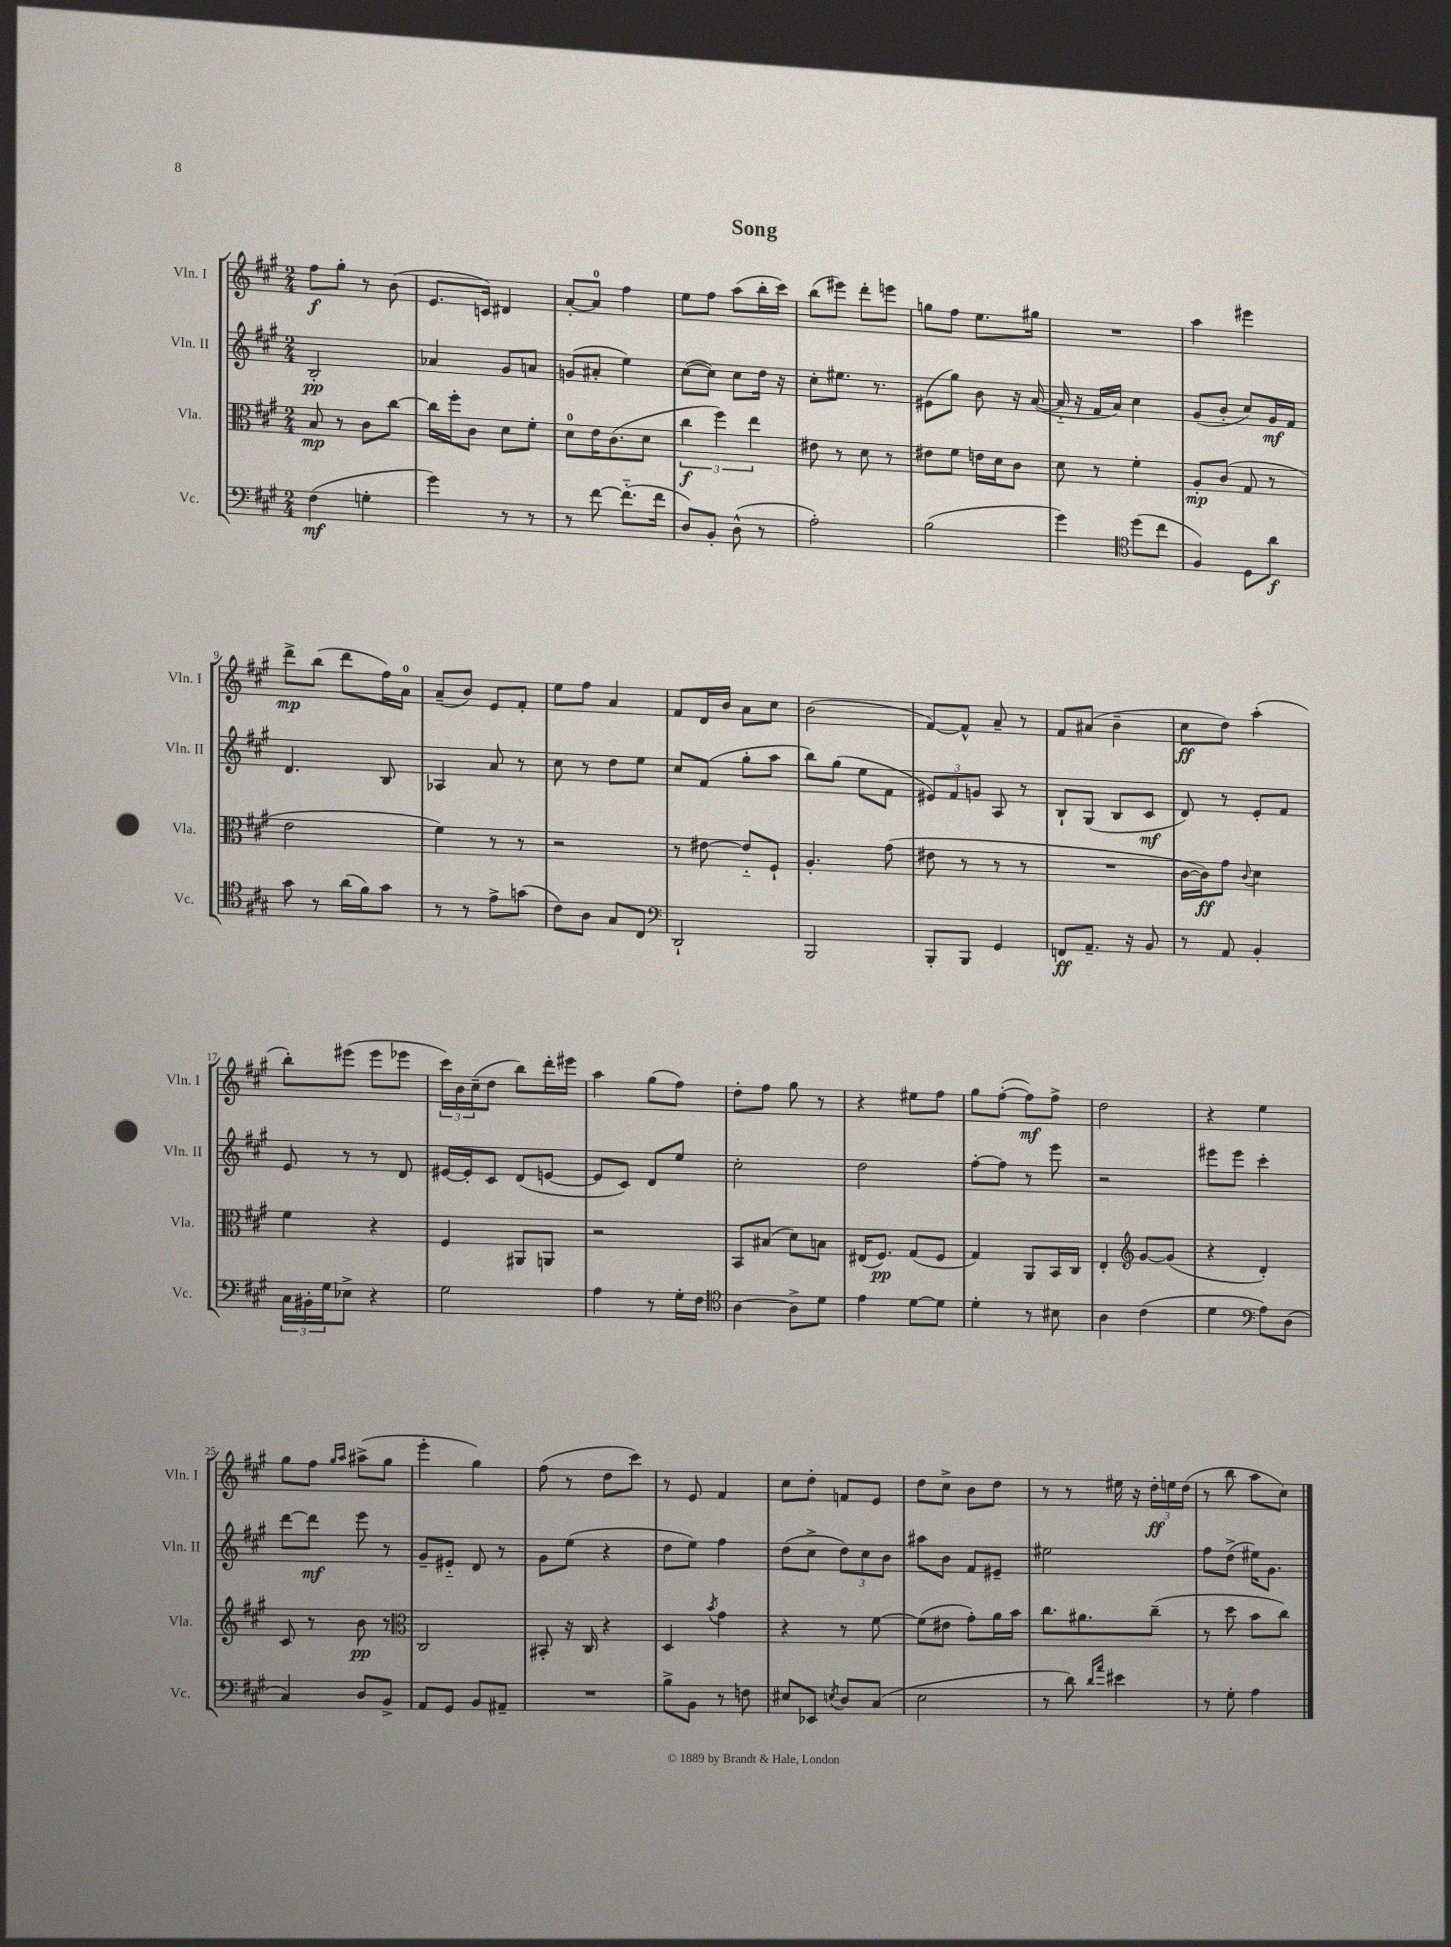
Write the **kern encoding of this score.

**kern	**dynam	**kern	**dynam	**kern	**dynam	**kern	**dynam
*part4	*part4	*part3	*part3	*part2	*part2	*part1	*part1
*staff4	*staff4	*staff3	*staff3	*staff2	*staff2	*staff1	*staff1
*I"Vc.	*	*I"Vla.	*	*I"Vln. II	*	*I"Vln. I	*
*I'Vc.	*	*I'Vla.	*	*I'Vln. II	*	*I'Vln. I	*
*clefF4	*	*clefC3	*	*clefG2	*	*clefG2	*
*k[f#c#g#]	*	*k[f#c#g#]	*	*k[f#c#g#]	*	*k[f#c#g#]	*
*M2/4	*	*M2/4	*	*M2/4	*	*M2/4	*
=1	=1	=1	=1	=1	=1	=1	=1
(4F#\	mf	8B/	mp	2B'/	pp	8ff#\L	f
.	.	8r	.	.	.	8gg#'\J	.
4Gn'\	.	8c#\L	.	.	.	8r	.
.	.	[8cc#\J	.	.	.	(8b\	.
=2	=2	=2	=2	=2	=2	=2	=2
4g#\)	.	16cc#\LL]	.	4a-X/	.	8.e/L	.
.	.	16ff#'\J	.	.	.	.	.
.	.	8c#\J	.	.	.	.	.
.	.	.	.	.	.	16cn/Jk)	.
8r	.	8d\L	.	8g#/L	.	4d#X/	.
8r	.	8f#'\J	.	8an/J	.	.	.
=3	=3	=3	=3	=3	=3	=3	=3
8r	.	8d\L	.	(8gn/L	.	[8a'/L	.
[8f#\	.	16e\K	.	8a#X'/J	.	8a/J]	.
.	.	(8.c#\	.	.	.	.	.
(8.f#\L]	.	.	.	4ee\)	.	4ff#\	.
.	.	8d\J	.	.	.	.	.
16f#\Jk	.	.	.	.	.	.	.
=4	=4	=4	=4	=4	=4	=4	=4
8D/L)	.	6cc#\	f	([8cc#\L	.	8ee\L	.
8BB'/J	.	.	.	8cc#\J])	.	8ff#\J	.
.	.	6ff#\)	.	.	.	.	.
(8D^^\	.	.	.	8cc#\L	.	(8aa\L	.
.	.	6ee\	.	.	.	.	.
8r	.	.	.	16dd\Jk	.	16bb'\L	.
.	.	.	.	16r	.	16ccc#\JJ)	.
=5	=5	=5	=5	=5	=5	=5	=5
2A'\)	.	8e#X\	.	8cc#'\L	.	(8bb\L	.
.	.	8r	.	8.ee#X\J	.	8eee#X\J)	.
.	.	8d\	.	.	.	8ddd'\L	.
.	.	.	.	8.r	.	.	.
.	.	8r	.	.	.	8eeen\J	.
=6	=6	=6	=6	=6	=6	=6	=6
(2B\	.	8e#X\L	.	(8e#X\L	.	8ggn\L	.
.	.	8f#\J	.	8gg#\J)	.	8ff#\J	.
.	.	16en\LL	.	8b\	.	8.ee\L	.
.	.	16d\J	.	.	.	.	.
.	.	8c#\J	.	16r	.	.	.
.	.	.	.	([16a/	.	16gg#X\Jk	.
=7	=7	=7	=7	=7	=7	=7	=7
4g#\)	.	8d\	.	16a/]	.	2r	.
.	.	.	.	16r	.	.	.
.	.	8r	.	16f#/LL	.	.	.
.	.	.	.	16a/JJ)	.	.	.
*clefC4	*	*	*	*	*	*	*
(8dd\L	.	4f#'\	.	4cc#\	.	.	.
8cc#\J	.	.	.	.	.	.	.
=8	=8	=8	=8	=8	=8	=8	=8
4F#/)	.	8A'/L	mp	(8g#/L	.	4aa\	.
.	.	(8c#/J	.	8b'/J	.	.	.
8D\L	.	8G#/	.	8cc#/L)	.	4eee#X\	.
8a\J	f	8r	.	16g#/L	mf	.	.
.	.	.	.	16f#/JJ	.	.	.
!!LO:LB:g=z
=9	=9	=9	=9	=9	=9	=9	=9
8g#\	.	2e\	.	4.d/	.	8ddd^\L	mp
8r	.	.	.	.	.	(8bb\J	.
(16a\LL	.	.	.	.	.	8ddd\L	.
16f#\J)	.	.	.	.	.	.	.
8g#\J	.	.	.	8B/	.	16ff#\L)	.
.	.	.	.	.	.	16a\JJ	.
=10	=10	=10	=10	=10	=10	=10	=10
8r	.	4f#\)	.	4A-X/	.	(8a~/L	.
8r	.	.	.	.	.	8b/J)	.
8e^\L	.	8r	.	8a/	.	8e/L	.
(8gn\J	.	8r	.	8r	.	8f#'/J	.
=11	=11	=11	=11	=11	=11	=11	=11
8c#\L)	.	2r	.	8cc#\	.	8ee\L	.
8A\J	.	.	.	8r	.	8ff#\J	.
8G#/L	.	.	.	8dd\L	.	4a/	.
8C#/J	.	.	.	8ee\J	.	.	.
=12	=12	=12	=12	=12	=12	=12	=12
*clefF4	*	*	*	*	*	*	*
2DD`/	.	8r	.	8cc#/L	.	8f#/L	.
.	.	[8e#X\	.	(8f#/J	.	16d/L	.
.	.	.	.	.	.	16b/JJ	.
.	.	8e#/L]	.	8gg#'\L	.	8a\L	.
.	.	8F#`/J	.	8aa\J	.	8cc#\J	.
=13	=13	=13	=13	=13	=13	=13	=13
2BBB/	.	4.A'/	.	8bb\L)	.	(2b\	.
.	.	.	.	(8gg#\J	.	.	.
.	.	.	.	8ee\L	.	.	.
.	.	(8g#\	.	8f#\J	.	.	.
=14	=14	=14	=14	=14	=14	=14	=14
8BBB'/L	.	8e#X\	.	12e#X/L)	.	[8f#/L)	.
.	.	.	.	12f#/	.	.	.
8BBB/J	.	8r	.	.	.	8f#^^/J]	.
.	.	.	.	12gn/J	.	.	.
4GG#/	.	8r	.	8A/	.	8a~/	.
.	.	8r	.	8r	.	8r	.
=15	=15	=15	=15	=15	=15	=15	=15
8FFn/L	ff	2r	.	8B`/L	.	8f#/L	.
8.AA~/J	.	.	.	(8G#/J	.	(8a#X/J	.
.	.	.	.	8B/L	.	4b~\	.
16r	.	.	.	.	.	.	.
8BB/	.	.	.	8c#/J	mf	.	.
=16	=16	=16	=16	=16	=16	=16	=16
8r	.	[16c#\LL	.	8d/)	.	8cc#\L	ff
.	.	16c#\J])	ff	.	.	.	.
8AA/	.	8g#\J	.	8r	.	8dd\J)	.
.	.	8qqc#/	.	.	.	.	.
4BB'/	.	4d\	.	8e'/L	.	(4aa'\	.
.	.	.	.	8f#/J	.	.	.
!!LO:LB:g=z
=17	=17	=17	=17	=17	=17	=17	=17
24C#\LL	.	4f#\	.	8e/	.	8bb'\L)	.
24BB#X'\	.	.	.	.	.	.	.
24G#\J	.	.	.	.	.	.	.
8E-X^\J	.	.	.	8r	.	(8eee#X\J	.
4r	.	4r	.	8r	.	8eee#\L	.
.	.	.	.	8d/	.	8eee-X\J	.
=18	=18	=18	=18	=18	=18	=18	=18
2G#\	.	4F#/	.	[16e#X/LL	.	24ccc#\LL)	.
.	.	.	.	.	.	24b\	.
.	.	.	.	16e#'/J]	.	.	.
.	.	.	.	.	.	(24cc#~\J	.
.	.	.	.	8c#/J	.	8dd\J	.
.	.	8AA#X/L	.	(8d/L	.	8bb\L)	.
.	.	8AAn/J	.	[8en/J	.	16ddd'\L	.
.	.	.	.	.	.	16eee#X\JJ	.
=19	=19	=19	=19	=19	=19	=19	=19
4A\	.	2r	.	8e/L]	.	4aa\	.
.	.	.	.	8c#/J)	.	.	.
8r	.	.	.	8d/L	.	(8gg#\L	.
16G#'\LL	.	.	.	8ee/J	.	8ff#\J)	.
16F#\JJ	.	.	.	.	.	.	.
=20	=20	=20	=20	=20	=20	=20	=20
*clefC4	*	*	*	*	*	*	*
[4A\	.	8BB/L	.	2cc#'\	.	8dd'\L	.
.	.	(8B#X/J	.	.	.	8ff#\J	.
8A^\L]	.	8d\L)	.	.	.	8gg#\	.
8d\J	.	8Bn\J	.	.	.	8r	.
=21	=21	=21	=21	=21	=21	=21	=21
4e\	.	(16E#X/KL	.	2dd\	.	4r	.
.	.	8.F#/J)	pp	.	.	.	.
[8d\L	.	(8G#/L	.	.	.	8ee#X\L	.
8d\J]	.	8F#/J	.	.	.	8ff#\J	.
=22	=22	=22	=22	=22	=22	=22	=22
4d'\	.	4G#/)	.	[8ff#'\L	.	8gg#\L	.
.	.	.	.	8ff#\J]	.	([8ff#'\J	.
8r	.	8AA/L	.	8r	.	8ff#\L])	mf
8B#X\	.	16BB/L	.	8eee\	.	8ff#^\J	.
.	.	16C#/JJ	.	.	.	.	.
=23	=23	=23	=23	=23	=23	=23	=23
4A\	.	4E'/	.	2r	.	2dd\	.
*	*	*clefG2	*	*	*	*	*
(4c#\	.	[8g#/L	.	.	.	.	.
.	.	(8g#/J]	.	.	.	.	.
=24	=24	=24	=24	=24	=24	=24	=24
4d\	.	4r	.	8eee#X\L	.	4r	.
.	.	.	.	8eee#\J	.	.	.
*clefF4	*	*	*	*	*	*	*
8A\L)	.	4d'/)	.	4ccc#'\	.	4ee\	.
(8D\J	.	.	.	.	.	.	.
!!LO:LB:g=z
=25	=25	=25	=25	=25	=25	=25	=25
4C#/)	.	8c#/	.	[8ddd\L	.	8gg#\L	.
.	.	8r	.	8ddd\J]	mf	8ff#\J	.
.	.	.	.	.	.	16qqgg#/LL	.
.	.	.	.	.	.	16qqaa/JJ	.
8D/L	.	8b\	pp	8eee\	.	(8aa#X^\L	.
8BB^/J	.	8r	.	8r	.	8gg#\J	.
=26	=26	=26	=26	=26	=26	=26	=26
*	*	*clefC3	*	*	*	*	*
8AA/L	.	2C#/	.	8g#~/L	.	4eee'\	.
8GG#/J	.	.	.	8e#X/J	.	.	.
8BB/L	.	.	.	8d/	.	4gg#\)	.
8AA#X~/J	.	.	.	8r	.	.	.
=27	=27	=27	=27	=27	=27	=27	=27
2r	.	8BB#X'/	.	8g#\L	.	(8ff#\	.
.	.	16r	.	(8ee\J	.	8r	.
.	.	16C#/	.	.	.	.	.
.	.	4r	.	4r	.	8dd\L	.
.	.	.	.	.	.	8ccc#\J)	.
=28	=28	=28	=28	=28	=28	=28	=28
8B^\L	.	4D/	.	8dd\L	.	8r	.
8BB\J	.	.	.	8ee\J)	.	8e/	.
.	.	8qb/	.	.	.	.	.
8r	.	4g#\	.	4ff#\	.	4f#/	.
8Fn\	.	.	.	.	.	.	.
=29	=29	=29	=29	=29	=29	=29	=29
8E#X/L	.	4r	.	(8dd\L	.	8cc#\L	.
8EE-X/J	.	.	.	8cc#^\J	.	8dd'\J	.
8qEn/	.	.	.	.	.	.	.
8D/L	.	8r	.	12dd\L)	.	8fn/L	.
.	.	.	.	12cc#\	.	.	.
(8C#/J	.	[8f#\	.	.	.	8e/J	.
.	.	.	.	12b\J	.	.	.
=30	=30	=30	=30	=30	=30	=30	=30
2E\	.	(8f#\L]	.	8aa#X\L	.	8dd\L	.
.	.	8e#X\J	.	8b\J	.	8cc#^\J	.
.	.	8g#'\L)	.	8f#/L	.	8b\L	.
.	.	16a\L	.	8e#X~/J	.	8dd\J	.
.	.	16b\JJ	.	.	.	.	.
=31	=31	=31	=31	=31	=31	=31	=31
8r	.	8.cc#\L	.	2ee#X\	.	8r	.
8d\)	.	.	.	.	.	8r	.
.	.	8.a#X\	.	.	.	.	.
16qqd/LL	.	.	.	.	.	.	.
16qqa/JJ	.	.	.	.	.	.	.
4e#X\	.	.	.	.	.	16ee#X\	.
.	.	.	.	.	.	16r	.
.	.	(8cc#~\J	.	.	.	24dd'\LL	ff
.	.	.	.	.	.	24een\	.
.	.	.	.	.	.	(24dd\JJ	.
=32	=32	=32	=32	=32	=32	=32	=32
8r	.	8r	.	8ff#\L	.	8r	.
8G#'\	.	8dd\	.	(8dd^\J	.	8bb\	.
4A\	.	8b\L	.	16ee#X\KL)	.	8aa\L	.
.	.	.	.	8.g#\J	.	.	.
.	.	8cc#\J)	.	.	.	8cc#\J)	.
==	==	==	==	==	==	==	==
*-	*-	*-	*-	*-	*-	*-	*-
